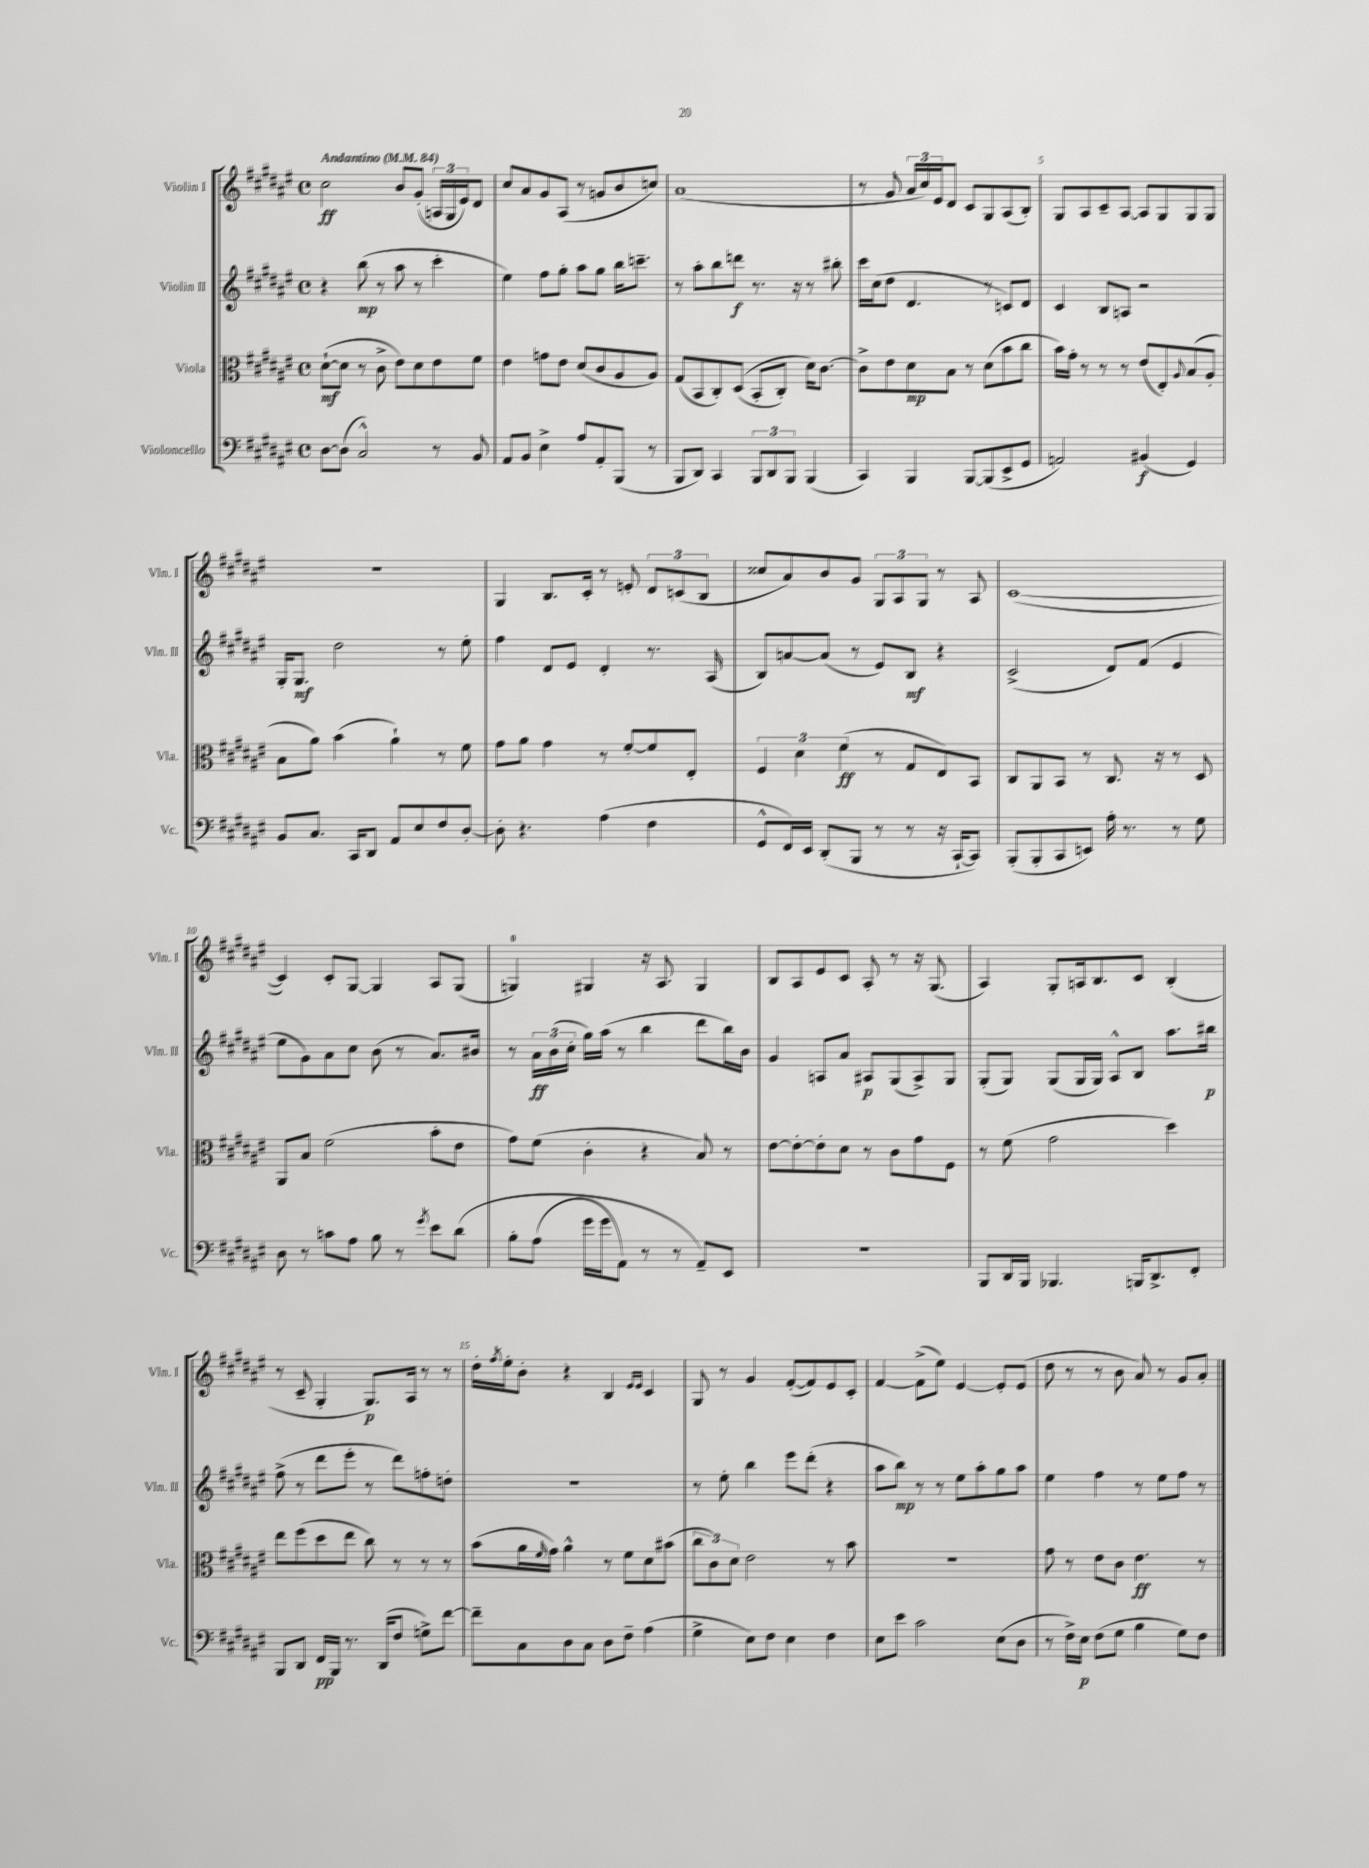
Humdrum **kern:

**kern	**dynam	**kern	**dynam	**kern	**dynam	**kern	**dynam
*part4	*part4	*part3	*part3	*part2	*part2	*part1	*part1
*staff4	*staff4	*staff3	*staff3	*staff2	*staff2	*staff1	*staff1
*I"Violoncello	*	*I"Viola	*	*I"Violin II	*	*I"Violin I	*
*I'Vc.	*	*I'Vla.	*	*I'Vln. II	*	*I'Vln. I	*
*clefF4	*	*clefC3	*	*clefG2	*	*clefG2	*
*k[f#c#g#d#a#e#]	*	*k[f#c#g#d#a#e#]	*	*k[f#c#g#d#a#e#]	*	*k[f#c#g#d#a#e#]	*
*M4/4	*	*M4/4	*	*M4/4	*	*M4/4	*
*met(c)	*	*met(c)	*	*met(c)	*	*met(c)	*
*MM84	*	*MM84	*	*MM84	*	*MM84	*
=1	=1	=1	=1	=1	=1	=1	=1
!	!	!	!	!	!	!LO:TX:a:B:t=Andantino	!
[8D#\L	.	([8d#`\L	mf	4r	.	2cc#\	ff
(8D#\J]	.	8d#\J]	.	.	.	.	.
2C#^^/)	.	8r	.	(8bb\	mp	.	.
.	.	8c#^\	.	8r	.	.	.
.	.	8e#\L)	.	8aa#\	.	8b/L	.
.	.	8d#\	.	8r	.	(8g#'/J	.
8r	.	8e#\	.	4ccc#'\	.	24An/LL	.
.	.	.	.	.	.	24G#/	.
.	.	.	.	.	.	24e#/J)	.
8BB/	.	8f#\J	.	.	.	8d#/J	.
=2	=2	=2	=2	=2	=2	=2	=2
8AA#/L	.	4e#\	.	4ee#\)	.	8cc#/L	.
8BB/J	.	.	.	.	.	8a#/	.
4E#^\	.	8gn\L	.	8ff#\L	.	8g#/	.
.	.	8e#\J	.	8gg#'\J	.	(8A#/J	.
8A#/L	.	(8d#/L	.	8aa#\L	.	8r	.
8AA#'/	.	8c#/	.	8gg#\J	.	8gn/L	.
(8BBB/J	.	8A#/	.	16bb\KL	.	8b/	.
.	.	.	.	8.cccn~\J	.	.	.
8r	.	8A#/J)	.	.	.	8ccn/J)	.
=3	=3	=3	=3	=3	=3	=3	=3
8BBB/L	.	(8G#/L	.	8r	.	(1a#	.
8DD#/J)	.	8BB/	.	8aa#'\L	.	.	.
4CC#/	.	8C#'/)	.	8bb\	.	.	.
.	.	((8D#/J	.	8dddn\J	f	.	.
12BBB/L	.	8BB'/L	.	8.r	.	.	.
12DD#/	.	.	.	.	.	.	.
.	.	8C#'/J)	.	.	.	.	.
12BBB/J	.	.	.	.	.	.	.
.	.	.	.	16r	.	.	.
(4BBB/	.	16d#\KL)	.	8r	.	.	.
.	.	[8.c#\J	.	.	.	.	.
.	.	.	.	8bb#X'\	.	.	.
=4	=4	=4	=4	=4	=4	=4	=4
4CC#/)	.	8c#^\L]	.	16ccc#\LL	.	8r	.
.	.	.	.	(16cc#\J	.	.	.
.	.	8e#\	.	8dd#\J	.	8g#/	.
4BBB/	.	8d#\	mp	4.d#/	.	24a#/LL	.
.	.	.	.	.	.	24cc#/)	.
.	.	.	.	.	.	24e#/J	.
.	.	8B\J	.	.	.	8d#/J	.
[8BBB/L	.	8r	.	.	.	8c#/L	.
(8BBB/]	.	(8d#\L	.	8r	.	8G#/	.
8EE#^/	.	8b\	.	8cn/L)	.	(8A#/	.
8GG#/J	.	8cc#\J	.	8d#/J	.	8B'/J)	.
=5	=5	=5	=5	=5	=5	=5	=5
2AAn/)	.	16b\LL)	.	4c#/	.	8G#/L	.
.	.	16g#'\JJ	.	.	.	.	.
.	.	8r	.	.	.	8A#/	.
.	.	8r	.	8B/L	.	8c#~/	.
.	.	8r	.	8An/J	.	[8A#/J	.
(4BB#X/	f	(8e#/L	.	2r	.	8A#/L]	.
.	.	8E#'/)	.	.	.	8G#/	.
.	.	8qqA#/	.	.	.	.	.
4GG#/)	.	(8B/	.	.	.	8G#/	.
.	.	8A#'/J	.	.	.	8G#/J	.
!!LO:LB:g=z
=6	=6	=6	=6	=6	=6	=6	=6
8BB/L	.	8B\L	.	16G#'/KL	.	1r	.
.	.	.	.	8.G#/J	mf	.	.
8.C#/J	.	8a#\J)	.	.	.	.	.
.	.	(4b\	.	2dd#\	.	.	.
16CC#/KL	.	.	.	.	.	.	.
8DD#/J	.	.	.	.	.	.	.
8AA#/L	.	4a#`\)	.	.	.	.	.
8E#/	.	.	.	.	.	.	.
8F#/	.	8r	.	8r	.	.	.
[8D#'/J	.	8f#\	.	8ee#'\	.	.	.
=7	=7	=7	=7	=7	=7	=7	=7
8D#'\]	.	8g#\L	.	4ff#\	.	4G#/	.
4.r	.	8a#\J	.	.	.	.	.
.	.	4g#\	.	8d#/L	.	8.B/L	.
.	.	.	.	8e#/J	.	.	.
.	.	.	.	.	.	16c#'/Jk	.
(4A#\	.	8r	.	4d#'/	.	8r	.
.	.	[8f#'/L	.	.	.	8en'/	.
4F#\	.	8f#/]	.	8.r	.	12d#/L	.
.	.	.	.	.	.	(12cn/	.
.	.	8E#'/J	.	.	.	.	.
.	.	.	.	.	.	12B/J	.
.	.	.	.	(16A#/	.	.	.
=8	=8	=8	=8	=8	=8	=8	=8
8GG#^^/L	.	6F#/	.	8B/L)	.	8cc##X/L	.
16FF#/L)	.	.	.	[8an/	.	8a#/)	.
.	.	6d#\	.	.	.	.	.
16EE#/JJ	.	.	.	.	.	.	.
(8DD#'/L	.	.	.	(8a/J]	.	8b/	.
.	.	(6f#\	ff	.	.	.	.
8BBB/J	.	.	.	8r	.	8g#/J	.
8r	.	8r	.	8e#/L)	.	12G#/L	.
.	.	.	.	.	.	12A#/	.
8r	.	8G#/L	.	8B/J	mf	.	.
.	.	.	.	.	.	12G#/J	.
16r	.	8E#/)	.	4r	.	8r	.
[16CC#`/KL	.	.	.	.	.	.	.
8CC#/J])	.	8BB/J	.	.	.	8A#/	.
=9	=9	=9	=9	=9	=9	=9	=9
(8BBB'/L	.	8C#/L	.	(2c#^/	.	([1c#	.
8BBB'/	.	8AA#/	.	.	.	.	.
8CC#/	.	8BB/J	.	.	.	.	.
8EEn/J)	.	8r	.	.	.	.	.
16A#'\	.	8.C#/	.	8d#/L)	.	.	.
8.r	.	.	.	.	.	.	.
.	.	.	.	(8f#/J	.	.	.
.	.	16r	.	.	.	.	.
8r	.	8r	.	4e#/	.	.	.
8G#\	.	8D#/	.	.	.	.	.
!!LO:LB:g=z
=10	=10	=10	=10	=10	=10	=10	=10
8D#\	.	8AA#/L	.	8ee#\L	.	4c#/])	.
8r	.	8B/J	.	8g#\)	.	.	.
8cn\L	.	(2f#\	.	8a#\	.	8c#'/L	.
8A#\J	.	.	.	8cc#\J	.	[8G#/J	.
8B\	.	.	.	(8b\	.	4G#/]	.
8r	.	.	.	8r	.	.	.
8qg#/	.	.	.	.	.	.	.
8e#\L	.	8b'\L	.	8.a#/L)	.	8A#/L	.
(8d#\J	.	8e#\J	.	.	.	(8G#/J	.
.	.	.	.	16b#X/Jk	.	.	.
=11	=11	=11	=11	=11	=11	=11	=11
8B'\L	.	8g#\L)	.	8r	.	4Gn/)	.
(8A#\J	.	(8f#\J	.	24a#\LL	ff	.	.
.	.	.	.	(24b\	.	.	.
.	.	.	.	24cc#'\JJ	.	.	.
16g#\LL	.	4c#'\	.	16gg#\LL)	.	4G#X/	.
16g#\J	.	.	.	(16aa#\JJ	.	.	.
8AA#\J)	.	.	.	8r	.	.	.
8r	.	4r	.	4bb\	.	16r	.
.	.	.	.	.	.	8.A#/	.
8r	.	.	.	.	.	.	.
8AA#~/L)	.	8B/)	.	8ddd#\L	.	4G#/	.
8EE#/J	.	8r	.	16bb\L)	.	.	.
.	.	.	.	16b\JJ	.	.	.
=12	=12	=12	=12	=12	=12	=12	=12
1r	.	[8e#\L	.	4g#/	.	8B/L	.
.	.	8e#'\_	.	.	.	8A#/	.
.	.	8e#'\]	.	8An/L	.	8e#/	.
.	.	8d#\J	.	8a#/J	.	8c#/J	.
.	.	8r	.	8A#X/L	p	8A#'/	.
.	.	8c#\L	.	(8G#/	.	8r	.
.	.	8g#\	.	8A#^/)	.	16r	.
.	.	.	.	.	.	(8.G#/	.
.	.	8F#\J	.	8G#/J	.	.	.
=13	=13	=13	=13	=13	=13	=13	=13
8BBB/L	.	8r	.	(8G#'/L	.	4A#/)	.
16DD#/L	.	(8f#\	.	8G#/J)	.	.	.
16BBB/JJ	.	.	.	.	.	.	.
4.BBB-X/	.	2g#\	.	(8G#/L	.	8G#'/L	.
.	.	.	.	16G#/L	.	16An/k	.
.	.	.	.	16G#/JJ)	.	8.B/	.
.	.	.	.	8A#^^/L	.	.	.
16BBBn/KL	.	.	.	8B/J	.	8c#/J	.
8.DD#^/	.	.	.	.	.	.	.
.	.	4dd#\)	.	8.aa#\L	.	(4B'/	.
8FF#'/J	.	.	.	.	.	.	.
.	.	.	.	16bb#X\Jk	p	.	.
!!LO:LB:g=z
=14	=14	=14	=14	=14	=14	=14	=14
8BBB/L	.	8ee#\L	.	(8ff#^\	.	8r	.
8DD#/J	.	(8ff#\	.	8r	.	8c#~/	.
16FF#/LL	pp	8dd#\	.	8ddd#\L	.	4G#'/	.
16BBB/JJ	.	.	.	.	.	.	.
8.r	.	8ee#\J	.	8eee#'\J	.	.	.
.	.	8cc#\)	.	8r	.	8.G#/L)	p
(16DD#/KL	.	.	.	.	.	.	.
8F#/J	.	8r	.	8ddd#\L)	.	.	.
.	.	.	.	.	.	16A#/Jk	.
8Gn^\L)	.	8r	.	8ffn'\	.	8r	.
[8f#\J	.	8r	.	8ddn'\J	.	8r	.
=15	=15	=15	=15	=15	=15	=15	=15
8f#~\L]	.	(8b\L	.	1r	.	16dd#'\LL	.
.	.	.	.	.	.	8qff#/	.
.	.	.	.	.	.	16ee#'\J	.
8C#\	.	16a#\L	.	.	.	8b'\J	.
.	.	16qqf#/	.	.	.	.	.
.	.	16g#\JJ)	.	.	.	.	.
8D#\	.	4a#^^\	.	.	.	4r	.
8C#\J	.	.	.	.	.	.	.
8D#\L	.	8r	.	.	.	4B/	.
8F#~\J	.	8f#\L	.	.	.	.	.
.	.	.	.	.	.	16qqe#/LL	.
.	.	.	.	.	.	16qqe#/JJ	.
(4A#\	.	8d#\	.	.	.	4c#/	.
.	.	(8b#X\J	.	.	.	.	.
=16	=16	=16	=16	=16	=16	=16	=16
4G#^\	.	12cc#\L	.	8r	.	8G#/	.
.	.	12c#\)	.	.	.	.	.
.	.	.	.	8ee#'\	.	8r	.
.	.	12d#\J	.	.	.	.	.
8E#\L)	.	2e#\	.	4bb\	.	4g#/	.
8F#\J	.	.	.	.	.	.	.
4E#\	.	.	.	8eee#\L	.	([8f#'/L	.
.	.	.	.	(8ddd#'\J	.	8f#/])	.
4F#\	.	8r	.	4r	.	8e#/	.
.	.	8b\	.	.	.	8c#'/J	.
=17	=17	=17	=17	=17	=17	=17	=17
8E#\L	.	1r	.	8aa#\L	.	[4f#/	.
8e#\J	.	.	.	8bb\J)	mp	.	.
2c#\	.	.	.	8r	.	(8f#^\L]	.
.	.	.	.	8r	.	8ee#\J)	.
.	.	.	.	8ee#\L	.	[4e#/	.
.	.	.	.	8aa#'\	.	.	.
(8E#\L	.	.	.	8gg#\	.	8e#'/L]	.
8D#\J	.	.	.	8aa#\J	.	(8e#/J	.
=18	=18	=18	=18	=18	=18	=18	=18
8r	.	8g#\	.	4ee#\	.	8dd#\	.
16F#^\LL)	.	8r	.	.	.	8r	.
16E#\JJ	p	.	.	.	.	.	.
(8F#\L	.	8e#\L	.	4ff#\	.	8r	.
8G#\J	.	8c#\J	.	.	.	8b\	.
4B\	.	4.e#\	ff	8r	.	8a#/)	.
.	.	.	.	8ee#\L	.	8r	.
8G#\L)	.	.	.	8ff#\J	.	8g#/L	.
8F#\J	.	8r	.	8r	.	8a#'/J	.
==	==	==	==	==	==	==	==
*-	*-	*-	*-	*-	*-	*-	*-
